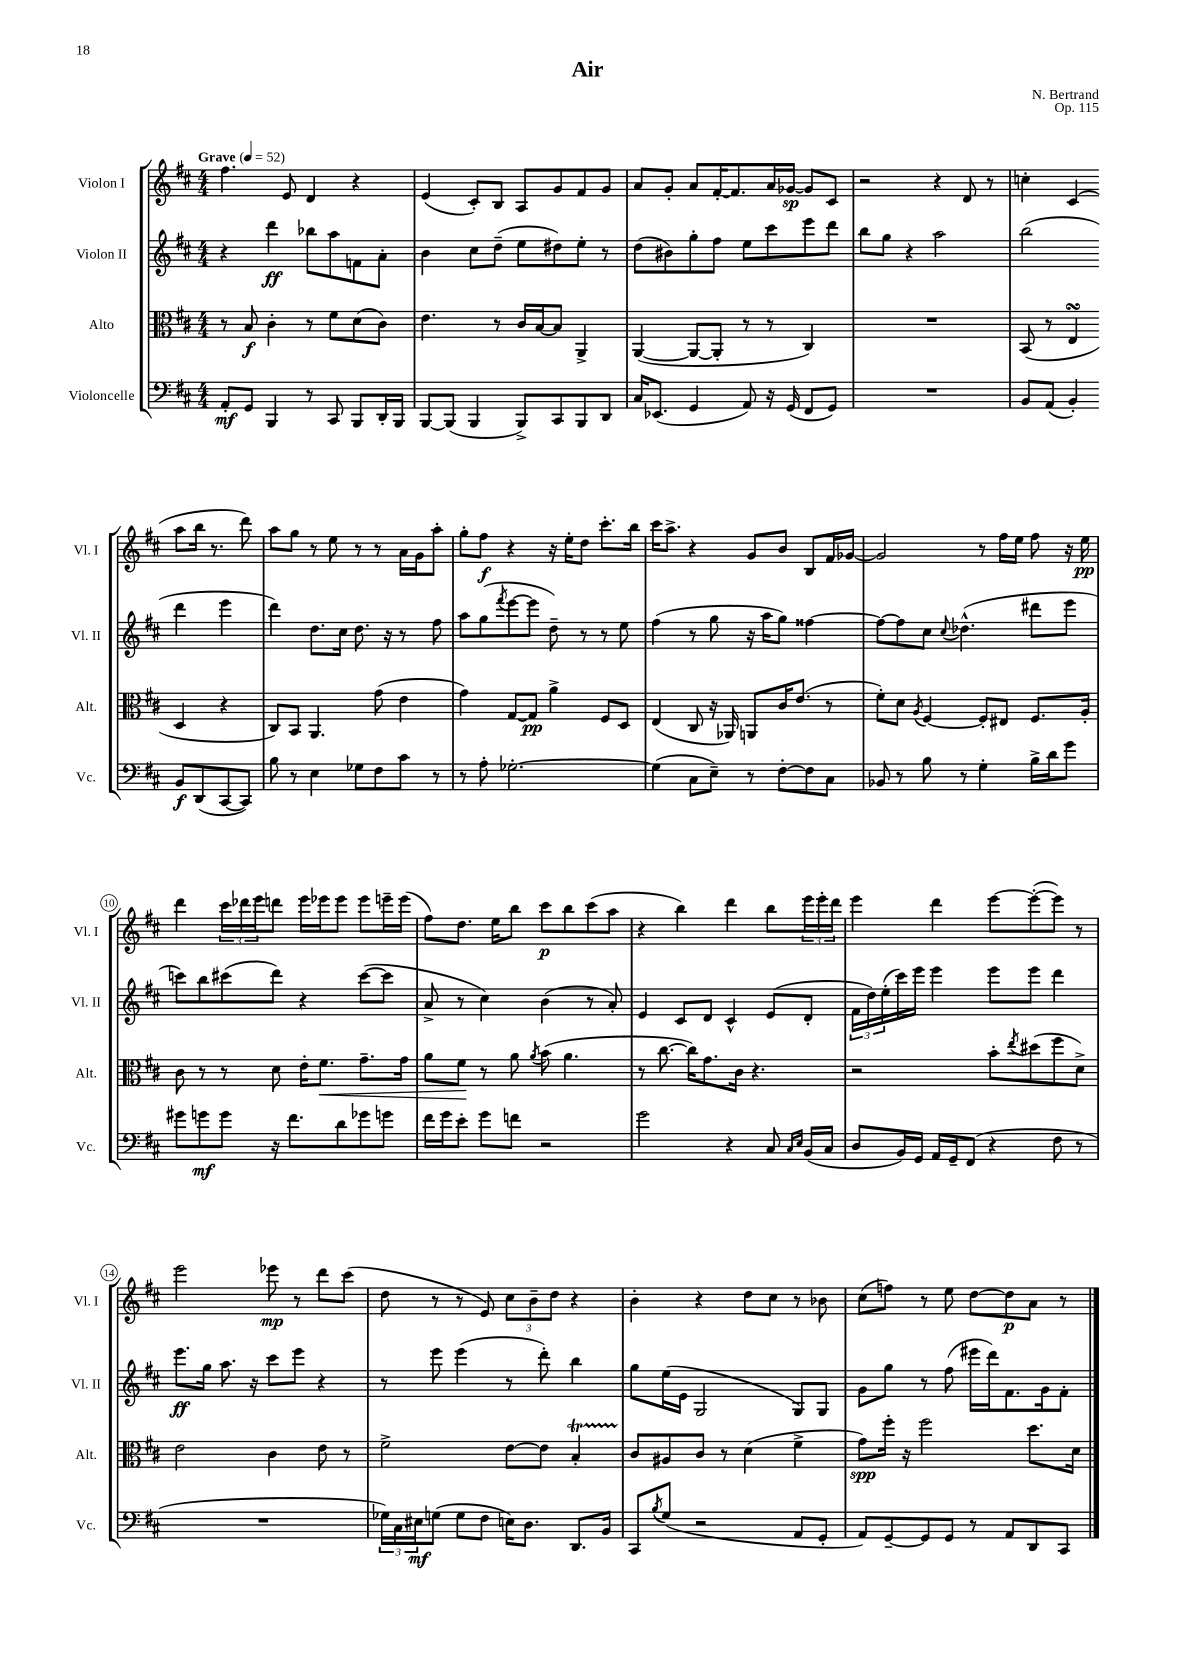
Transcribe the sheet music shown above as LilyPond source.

\header { title = "Air" composer = "N. Bertrand" opus = "Op. 115" }
<<
\new StaffGroup <<
\new Staff = "s0" \with { instrumentName = "Violon I" shortInstrumentName = "Vl. I" } {
    \clef treble \key d \major \numericTimeSignature \time 4/4 \tempo "Grave" 4 = 52
    fis''4. e'8 d'4 r4 |
    e'4( cis'8-.) b8 a8 g'8 fis'8 g'8 |
    a'8 g'8-. a'8 fis'16~-. fis'8. a'16 ges'16~\sp ges'8 cis'8 |
    r2 r4 d'8 r8 |
    c''4-. cis'4( a''8 b''16 r8. d'''8) |
    a''8 g''8 r8 e''8 r8 r8 a'16 g'16 a''8-. |
    g''8-. fis''8\f r4 r16 e''16-. d''8 cis'''8.-. b''16 |
    cis'''16 a''8.-> r4 g'8 b'8 b8 fis'16 ges'16~ |
    ges'2 r8 fis''16 e''16 fis''8 r16 e''16\pp |
    d'''4 \tuplet 3/2 { cis'''16 des'''16 e'''16 } d'''8 e'''16 ees'''16 ees'''8 ees'''8 e'''16-- e'''16( |
    fis''8) d''8. e''16 b''8 cis'''8\p b''8 cis'''8( a''8 |
    r4 b''4) d'''4 b''8 \tuplet 3/2 { e'''16 e'''16-. d'''16 } |
    e'''4 d'''4 e'''8~ e'''8~-.( e'''8) r8 |
    e'''2 ees'''8\mp r8 d'''8 cis'''8( |
    d''8 r8 r8 e'8) \tuplet 3/2 { cis''8 b'8-- d''8 } r4 |
    b'4-. r4 d''8 cis''8 r8 bes'8 |
    cis''8( f''8) r8 e''8 d''8~ d''8\p a'8 r8 \bar "|." |
}
\new Staff = "s1" \with { instrumentName = "Violon II" shortInstrumentName = "Vl. II" } {
    \clef treble \key d \major \numericTimeSignature \time 4/4
    r4 d'''4\ff bes''8 a''8 f'8 a'8-. |
    b'4 cis''8 d''8--( e''8 dis''8) e''8-. r8 |
    d''8( bis'8) g''8-. fis''8 e''8 cis'''8 e'''8 d'''8 |
    b''8 g''8 r4 a''2 |
    b''2( d'''4 e'''4 |
    d'''4) d''8. cis''16 d''8. r16 r8 fis''8 |
    a''8 g''8( \acciaccatura { fis'''8 } e'''8~ e'''8 d''8--) r8 r8 e''8 |
    fis''4( r8 g''8 r16 a''16 g''8) fisis''4~ |
    fisis''8~ fisis''8 cis''8 \appoggiatura { cis''8 } des''4.-^( dis'''8 e'''8 |
    c'''8) b''8 cis'''8( d'''8) r4 cis'''8~( cis'''8 |
    a'8-> r8 cis''4) b'4( r8 a'8-.) |
    e'4 cis'8 d'8 cis'4-^ e'8( d'8-. |
    \tuplet 3/2 { fis'16 d''16) e''16-.( } cis'''16) e'''16 e'''4 e'''8 e'''8 d'''4 |
    e'''8.\ff g''16 a''8. r16 cis'''8 e'''8 r4 |
    r8 e'''8 e'''4( r8 d'''8-.) b''4 |
    g''8 e''16( e'16 g2 g8) g8 |
    g'8 g''8 r8 fis''8( eis'''16 d'''16) fis'8. g'16 fis'8-. \bar "|." |
}
\new Staff = "s2" \with { instrumentName = "Alto" shortInstrumentName = "Alt." } {
    \clef alto \key d \major \numericTimeSignature \time 4/4
    r8 b8\f cis'4-. r8 fis'8 d'8( cis'8) |
    e'4. r8 cis'16 b16~ b8 a,4-> |
    a,4~( a,8~ a,8-. r8 r8 cis4) |
    R1 |
    b,8( r8 e4\turn d4 r4 |
    cis8) b,8 a,4. g'8( e'4 |
    g'4) g8~ g8\pp a'4-> fis8 d8 |
    e4( cis8 r16 aes,16) a,8 cis'16 e'8.( r8 |
    fis'8-.) d'8 \acciaccatura { a8 } fis4~ fis8-. eis8 fis8. a16-. |
    cis'8 r8 r8 d'8 e'16-. fis'8.\< g'8.-- g'16 |
    a'8 fis'8\! r8 a'8 \acciaccatura { a'8 } b'8( a'4. |
    r8 cis''8.~ cis''16) g'8. cis'16 r4. |
    r2 b'8-. \acciaccatura { e''8 } dis''8( fis''8 d'8->) |
    e'2 cis'4 e'8 r8 |
    fis'2-> e'8~ e'8 b4-.\startTrillSpan |
    cis'8\stopTrillSpan ais8 cis'8 r8 d'4( fis'4-> |
    g'8\spp) fis''16-. r16 fis''2 d''8. d'16 \bar "|." |
}
\new Staff = "s3" \with { instrumentName = "Violoncelle" shortInstrumentName = "Vc." } {
    \clef bass \key d \major \numericTimeSignature \time 4/4
    a,8-.\mf g,8 b,,4 r8 cis,8 b,,8 d,16-. b,,16 |
    b,,8~ b,,8( b,,4 b,,8->) cis,8 b,,8 d,8 |
    cis16 ees,8.( g,4 a,8) r16 g,16( fis,8 g,8) |
    R1 |
    b,8 a,8( b,4-.) b,8\f d,8( cis,8~ cis,8) |
    b8 r8 e4 ges8 fis8 cis'8 r8 |
    r8 a8-. ges2.~-. |
    ges4( cis8 e8--) r8 fis8~-. fis8 cis8 |
    bes,8 r8 b8 r8 g4-. b16-> d'16 g'8 |
    gis'8 g'8\mf g'8 r16 fis'8. d'8 ges'8 g'8 |
    fis'16 g'16 e'8-. g'8 f'8 r2 |
    g'2 r4 cis8 \grace { cis16 e16 } b,16( cis16 |
    d8 b,16) g,16 a,16 g,16-- fis,8( r4 fis8 r8 |
    R1 |
    \tuplet 3/2 { ges16) cis16 eis16\mf } g8( g8 fis8 e16) d8. d,8. b,16 |
    cis,8 \acciaccatura { b8 } g8( r2 a,8 g,8-. |
    a,8) g,8~-- g,8 g,8 r8 a,8 d,8 cis,8 \bar "|." |
}
>>
>>
\layout { \context { \Score \override BarNumber.stencil = #(make-stencil-circler 0.1 0.3 ly:text-interface::print) } }
